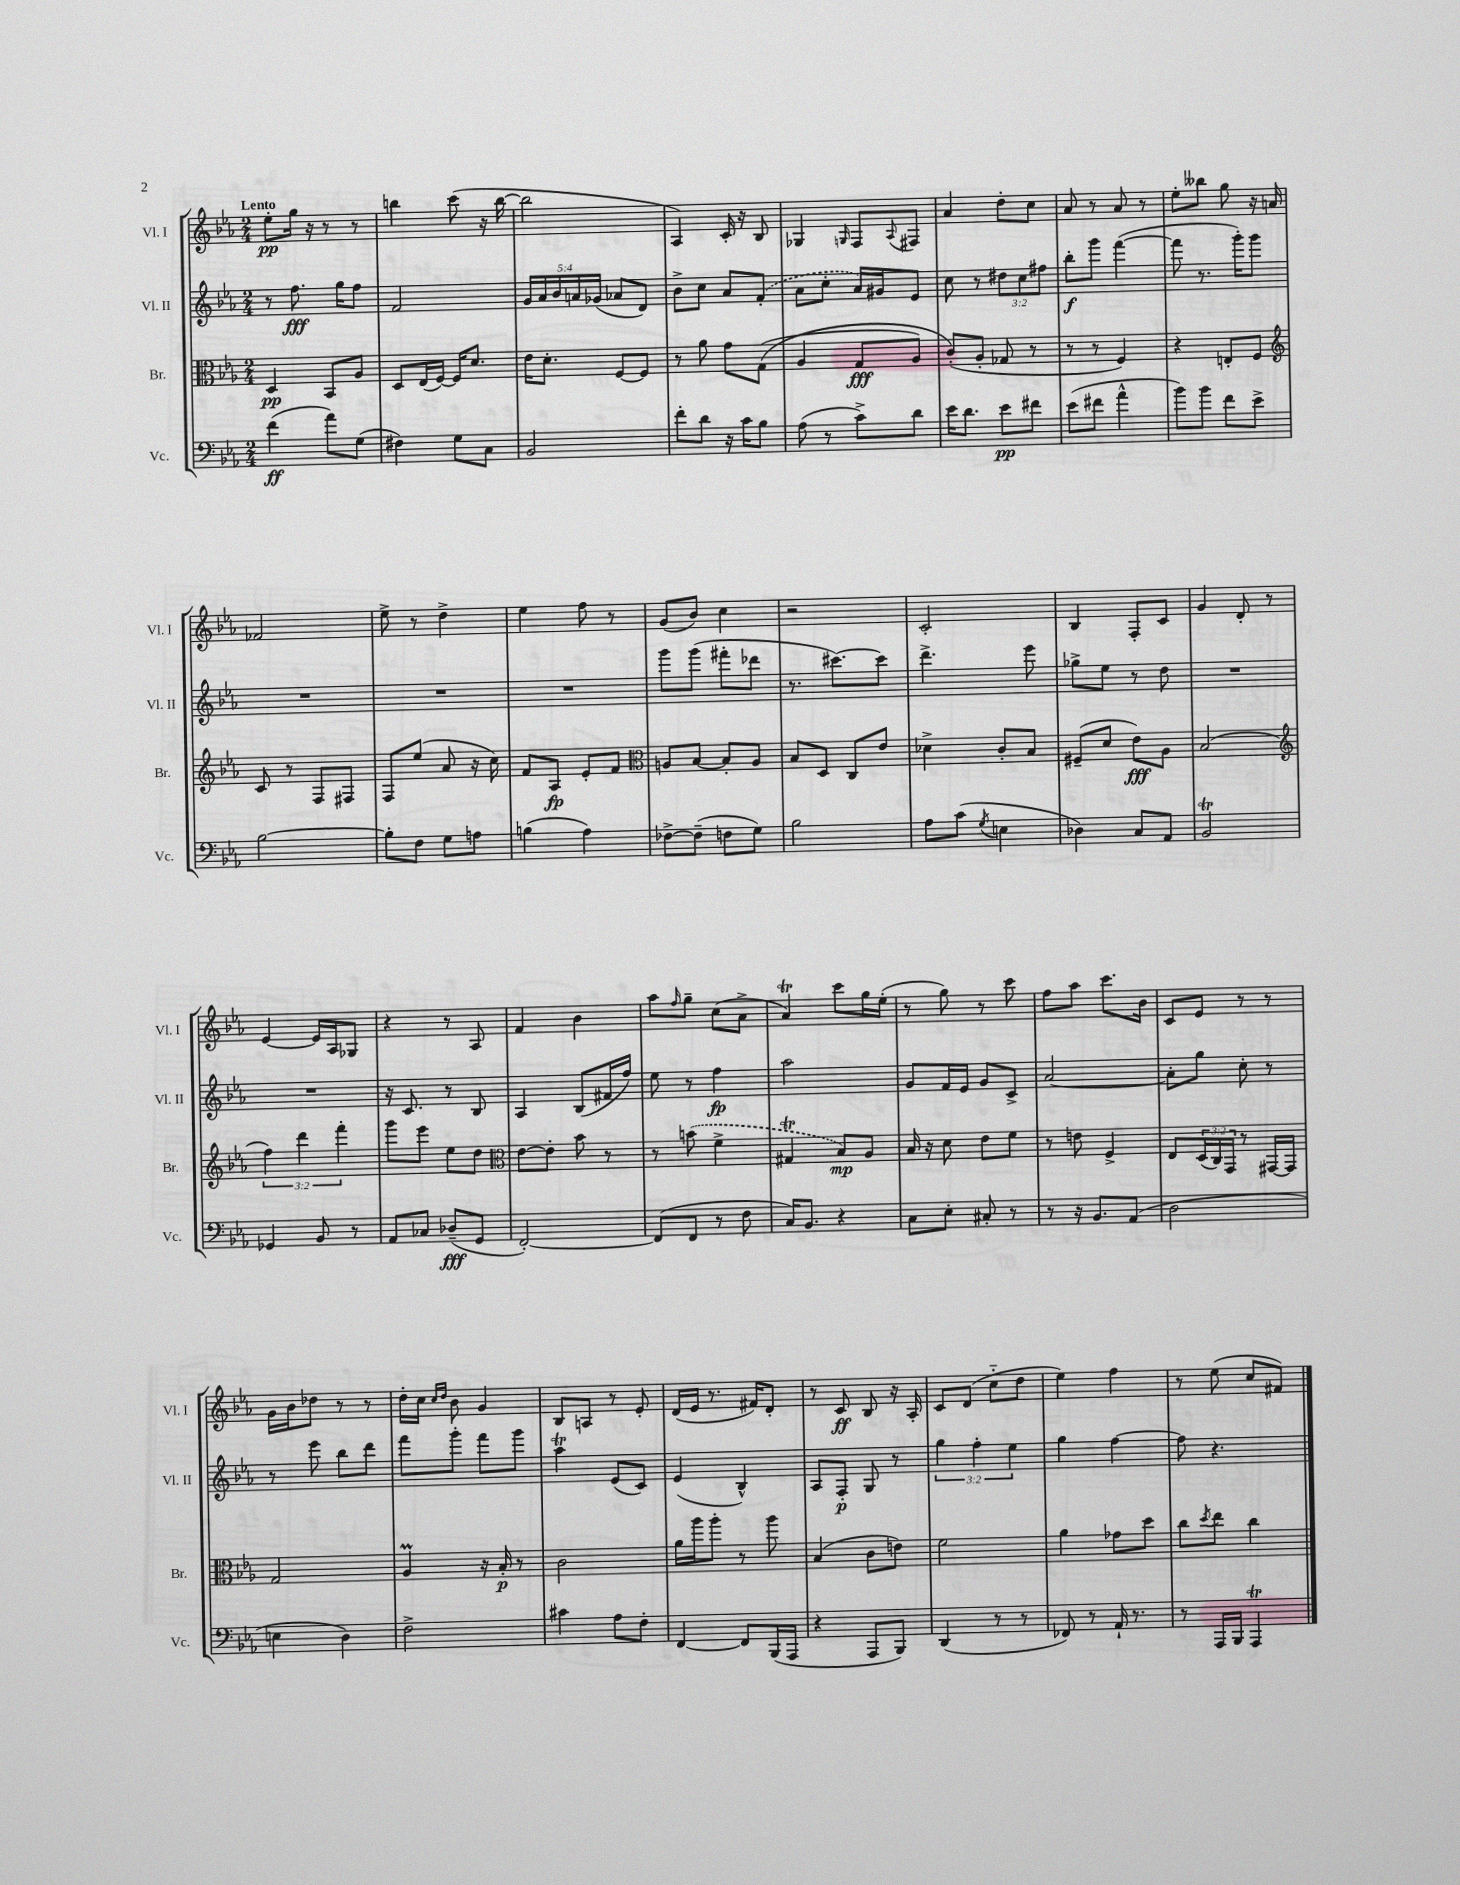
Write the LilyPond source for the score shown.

<<
\new StaffGroup <<
\new Staff = "s0" \with { instrumentName = "Vl. I" shortInstrumentName = "Vl. I" } {
    \clef treble \key ees \major \numericTimeSignature \time 2/4 \tempo "Lento"
    ees''8-.\pp g''16 r16 r8 r8 |
    b''4 c'''8( r16 b''16~ |
    b''2 |
    aes4) c'16-. r16 bes8 |
    ges4 \grace { g16 } f8 \appoggiatura { aes8 } fis8 |
    aes'4 d''8-. c''8 |
    aes'8 r8 aes'8 r8 |
    ees''8-. beses''8 g''8 r16 a'16 |
    fes'2 |
    ees''8-> r8 d''4-> |
    ees''4 f''8 r8 |
    g'8( bes'8) c''4 |
    r2 |
    c'2-. |
    bes4 f8-. c'8 |
    g'4 d'8-. r8 |
    ees'4~ ees'16 aes16 ges8 |
    r4 r8 aes8 |
    f'4 bes'4 |
    aes''8 \grace { f''16 } g''8-- c''8( aes'8-> |
    aes'4\trill) c'''8 g''16 ees''16-.( |
    r8 g''8) r8 c'''8 |
    f''8 aes''8 c'''8. bes'16 |
    c'8 ees'8 r8 r8 |
    g'16 bes'16 des''8 r8 r8 |
    d''16-. c''16 \grace { c''16 d''16 } bes'8 g'4 |
    bes8 a8 r8 ees'8-. |
    d'16( ees'16 r8. fis'16) d'8-. |
    r8 c'8\ff bes8 r16 aes16-. |
    c'8 d'8( c''8-_ d''8 |
    ees''4) f''4 |
    r8 ees''8( c''8 fis'8) \bar "|." |
}
\new Staff = "s1" \with { instrumentName = "Vl. II" shortInstrumentName = "Vl. II" } {
    \clef treble \key ees \major \numericTimeSignature \time 2/4 \override Staff.TupletNumber.text = #tuplet-number::calc-fraction-text
    r8 f''8.\fff g''16 f''8 |
    f'2 |
    \tuplet 5/4 { g'16 aes'16 bes'16 a'16 ges'16( } aes'8 d'8) |
    bes'8-> c''8 aes'8 \once \slurDashed f'8-.( |
    aes'8 c''8-. aes'16) gis'16 ees'8 |
    c''8 r8 \tuplet 3/2 { dis''8 c''8 fis''8 } |
    bes''8-.\f g'''8 f'''4~( |
    f'''8 r8. g'''16-.) g'''8 |
    R2 |
    R2 |
    R2 |
    g'''8 g'''8( fis'''8-. des'''8 |
    r8. cis'''8.~) cis'''8 |
    d'''4.-> ees'''8 |
    ges''8-> ees''8 r8 d''8 |
    R2 |
    R2 |
    r16 c'8. r8 bes8 |
    aes4 bes8( fis'16 f''16) |
    ees''8 r8 f''4\fp |
    aes''2 |
    g'8 f'16 ees'16 g'8 c'8-> |
    aes'2~ |
    aes'8-. g''8 c''8-. r8 |
    r8 ees'''8 bes''8 d'''8 |
    f'''8 g'''8-. f'''8 g'''8 |
    aes''4\trill ees'8( c'8) |
    ees'4( bes4-^) |
    aes8 f8-.\p g8 r8 |
    \tuplet 3/2 { g''4 f''4-. ees''4 } |
    g''4 f''4~ |
    f''8 r4. \bar "|." |
}
\new Staff = "s2" \with { instrumentName = "Br." shortInstrumentName = "Br." } {
    \clef alto \key ees \major \numericTimeSignature \time 2/4 \override Staff.TupletNumber.text = #tuplet-number::calc-fraction-text
    d4\pp bes,8 aes8 |
    d8 ees16( f16~) f16 d'8. |
    ees'16 d'8.-. f8~ f8 |
    r8 aes'8 g'8 g8(\( |
    aes4 g8\fff aes8) |
    c'8-.(\) aes8-. ges8 r8 |
    r8 r8 f4) |
    r4 e8-. f8 |
    \clef treble c'8 r8 f8 fis8 |
    f8 ees''8( aes'8 r16 c''16) |
    f'8 aes8\fp ees'8-. f'8 |
    \clef alto a8 bes8~ bes8-. a8 |
    bes8 d8 c8 ees'8 |
    des'4-> c'8-. bes8 |
    fis8--( d'8 ees'8\fff) aes8 |
    bes2( |
    \clef treble \tuplet 3/2 { f''4) d'''4 f'''4-. } |
    g'''8 ees'''8 ees''8 d''8 |
    \clef alto ees'8~ ees'8-. bes'8 r8 |
    r8 \once \slurDashed b'8( f'4-> |
    gis4\trill bes8\mp) aes8 |
    bes16 r16 d'8 ees'8 f'8 |
    r8 e'8 f4-> |
    ees8 \tuplet 3/2 { d16( c16) g,16 } r8 gis,16~ gis,16 |
    g2 |
    aes4\prall r16 bes16-.\p r8 |
    c'2 |
    aes'16 aes''16 aes''8-. r8 aes''8 |
    bes4( c'8 e'8) |
    f'2 |
    aes'4 ges'8 d''8 |
    c''8 \acciaccatura { d''8 } ees''8 c''4 \bar "|." |
}
\new Staff = "s3" \with { instrumentName = "Vc." shortInstrumentName = "Vc." } {
    \clef bass \key ees \major \numericTimeSignature \time 2/4
    f'4\ff( aes'8) g8( |
    fis4) g8 c8 |
    bes,2 |
    f'8-. d'8 r16 c'16 bes8 |
    aes8( r8 c'8->) d'8 |
    ees'16 d'8. ees'8\pp fis'8 |
    ees'8( fis'8 aes'4-^ |
    bes'8) bes'8 f'8 ees'8-> |
    bes2~ |
    bes8-. f8 g8 a8 |
    b4( aes4) |
    fes8~-> fes8--( f8 g8) |
    bes2 |
    aes8 c'8( \acciaccatura { g8 } e4 |
    des4) c8 aes,8 |
    bes,2\trill |
    ges,4 bes,8 r8 |
    aes,8 ces8 des8--\fff( g,8 |
    f,2~-.) |
    f,8( f,8 r8 f8 |
    c16) bes,8. r4 |
    c8 ees8-. cis8-. r8 |
    r8 r16 bes,8. aes,8( |
    d2 |
    e4 d4) |
    f2-> |
    cis'4 aes8 f8-. |
    f,4~ f,8 bes,,16( aes,,16 |
    r4 aes,,8 bes,,8) |
    d,4( r8 r8 |
    fes,8) r8 aes,16-! r8. |
    r8 aes,,16 bes,,16 aes,,4\trill \bar "|." |
}
>>
>>
\layout { \context { \Score \remove "Bar_number_engraver" } }
